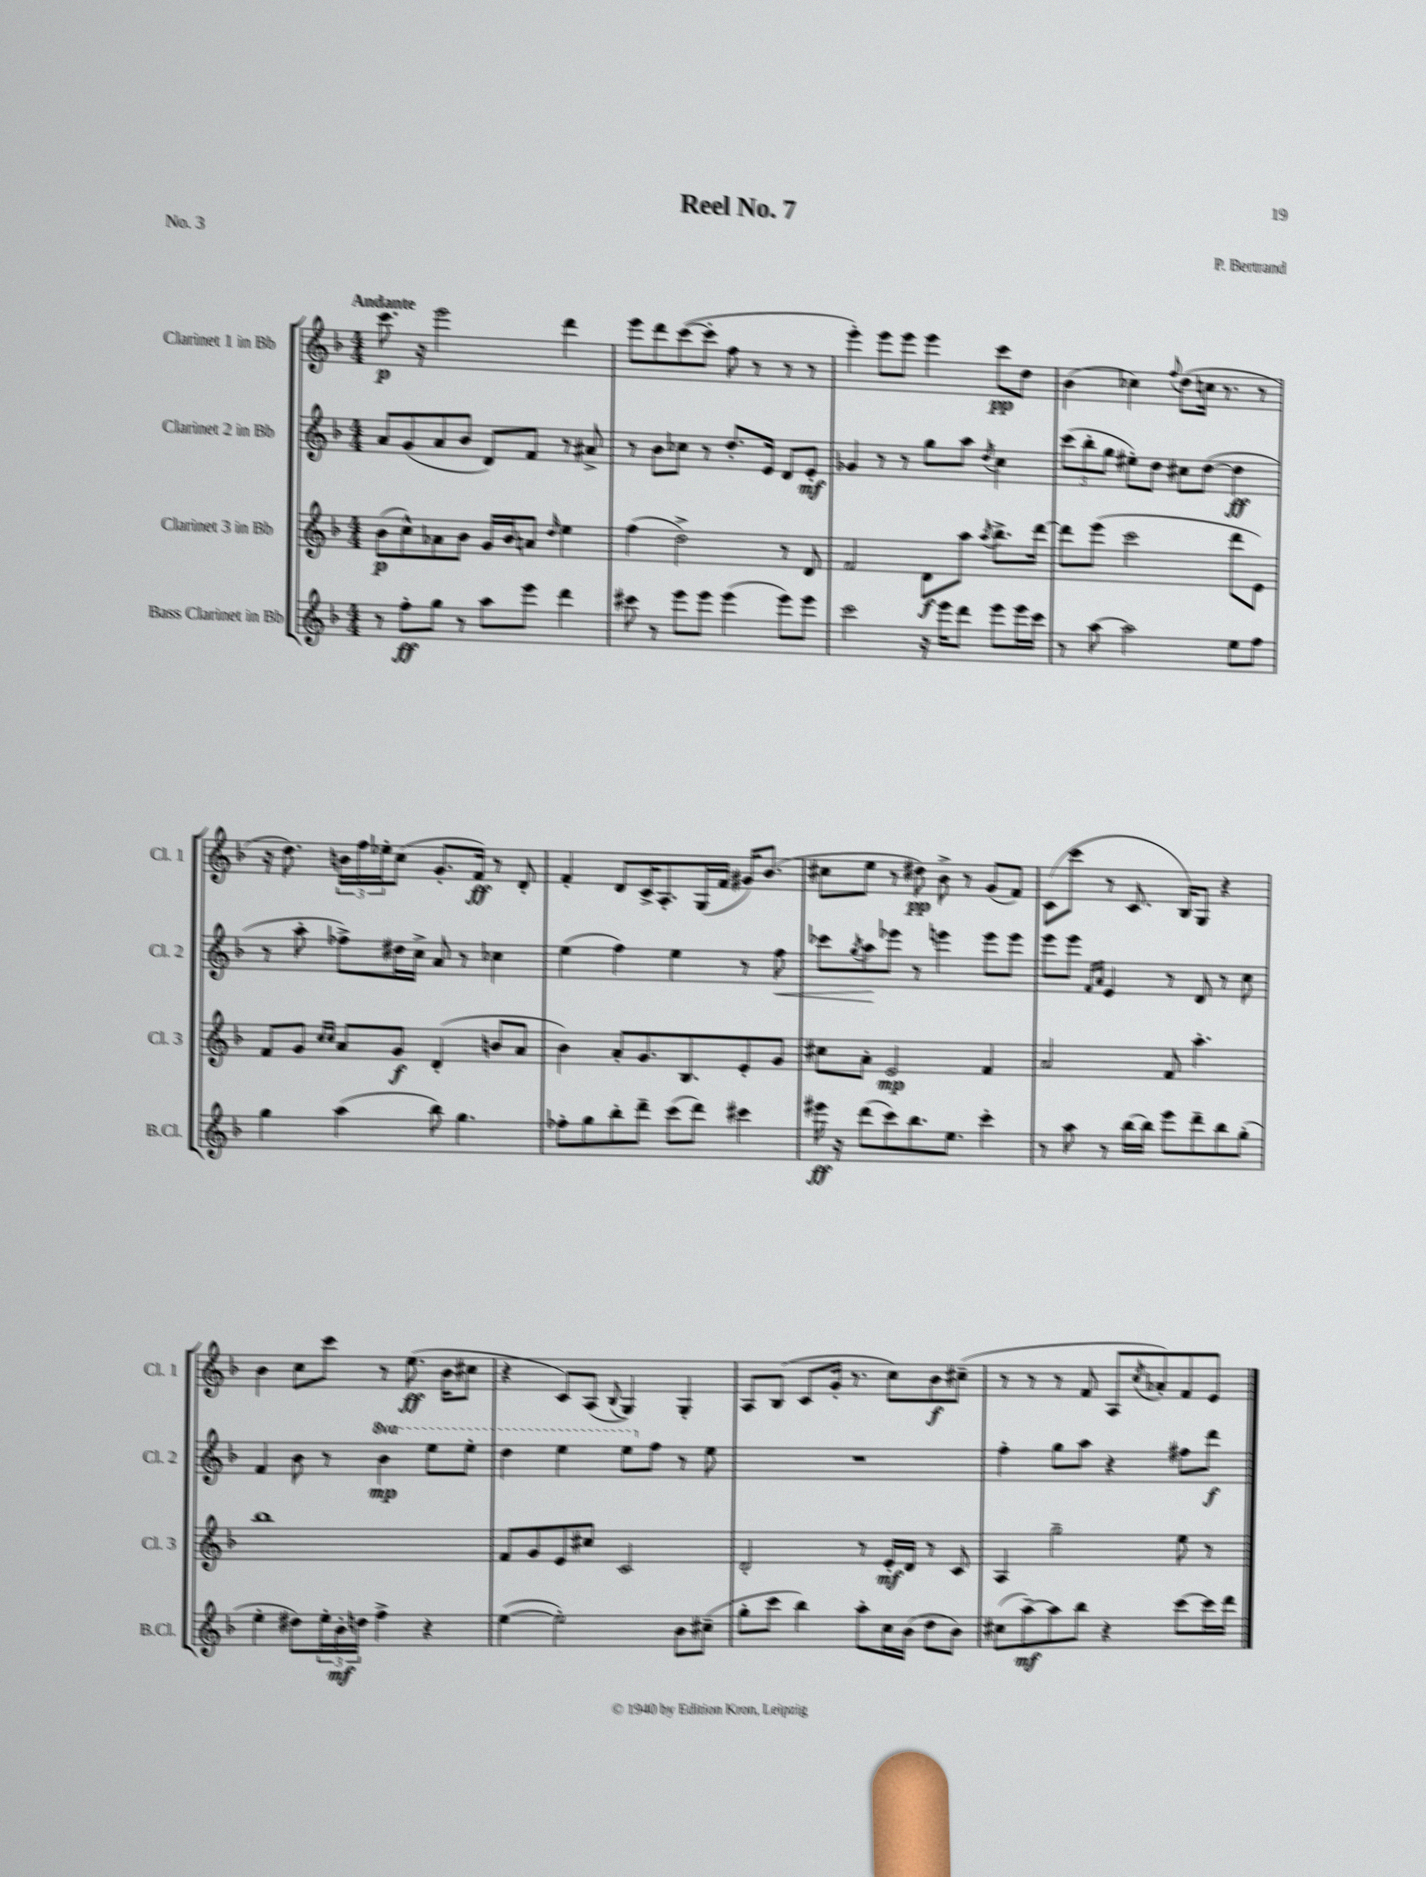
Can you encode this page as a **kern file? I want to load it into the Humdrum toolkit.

**kern	**dynam	**kern	**dynam	**kern	**dynam	**kern	**dynam
*part4	*part4	*part3	*part3	*part2	*part2	*part1	*part1
*staff4	*staff4	*staff3	*staff3	*staff2	*staff2	*staff1	*staff1
*I"Bass Clarinet in Bb	*	*I"Clarinet 3 in Bb	*	*I"Clarinet 2 in Bb	*	*I"Clarinet 1 in Bb	*
*I'B.Cl.	*	*I'Cl. 3	*	*I'Cl. 2	*	*I'Cl. 1	*
*clefG2	*	*clefG2	*	*clefG2	*	*clefG2	*
*k[b-]	*	*k[b-]	*	*k[b-]	*	*k[b-]	*
*M4/4	*	*M4/4	*	*M4/4	*	*M4/4	*
=1	=1	=1	=1	=1	=1	=1	=1
!	!	!	!	!	!	!LO:TX:a:B:t=Andante	!
8r	.	(8b-\L	p	8a/L	.	8.ccc\	p
8ff'\L	ff	8cc^^\)	.	(8g/	.	.	.
.	.	.	.	.	.	16r	.
8gg\J	.	8a-X\	.	8a/	.	2eee\	.
8r	.	8b-\J	.	8b-/J	.	.	.
8aa\L	.	16g/LL	.	8d/L)	.	.	.
.	.	16b-/J	.	.	.	.	.
8eee\J	.	8an/J	.	8f/J	.	.	.
.	.	16qqdd/	.	.	.	.	.
4ddd\	.	4ee\	.	8r	.	4ddd\	.
.	.	.	.	8a#X^/	.	.	.
=2	=2	=2	=2	=2	=2	=2	=2
8ccc#X\	.	(4ff\	.	8r	.	8eee\L	.
8r	.	.	.	8b-\L	.	8ddd\	.
8eee\L	.	2dd^\)	.	8cc-X\J	.	([8ccc\	.
8eee\J	.	.	.	8r	.	8ccc'\J]	.
(4eee\	.	.	.	8.dd'/L	.	8ff\	.
.	.	.	.	.	.	8r	.
.	.	.	.	16e/Jk	.	.	.
8eee\L)	.	8r	.	8d/L	.	8r	.
8eee\J	.	8d/	.	8e'/J	mf	8r	.
=3	=3	=3	=3	=3	=3	=3	=3
2ccc\	.	2f/	.	4g-X/	.	4eee'\)	.
.	.	.	.	8r	.	8eee\L	.
.	.	.	.	8r	.	8eee\J	.
16r	.	8d\L	f	8gg\L	.	4eee\	.
16eee\KL	.	.	.	.	.	.	.
8ddd\J	.	8aa\J	.	8aa\J	.	.	.
.	.	8qaa/	.	8qdd/	.	.	.
8eee\L	.	8.bb-^\L	.	4cc\	.	8ccc\L	pp
16eee\L	.	.	.	.	.	8dd\J	.
16ccc\JJ	.	[16ddd\Jk	.	.	.	.	.
=4	=4	=4	=4	=4	=4	=4	=4
8r	.	8ddd\L]	.	(12ccc\L	.	(4b-\	.
.	.	.	.	12bb-'\	.	.	.
[8aa\	.	(8eee\J	.	.	.	.	.
.	.	.	.	12gg\J	.	.	.
2aa\]	.	2ccc\	.	8ee#X'\L)	.	4cc-X\)	.
.	.	.	.	8dd\J	.	.	.
.	.	.	.	.	.	8qqff/	.
.	.	.	.	8cc#X\L	.	(8dd\L	.
.	.	.	.	([8dd\J	.	16ccn\Jk	.
.	.	.	.	.	.	8.r	.
8ee\L	.	8ddd\L	.	4dd\]	ff	.	.
8ff\J	.	8e\J)	.	.	.	8r	.
!!LO:LB:g=z
=5	=5	=5	=5	=5	=5	=5	=5
4gg\	.	8f/L	.	8r	.	16r	.
.	.	.	.	.	.	8.dd\)	.
.	.	8g/J	.	8aa'\	.	.	.
.	.	16qqcc/LL	.	.	.	.	.
.	.	16qqcc/JJ	.	.	.	.	.
(4aa\	.	8a/L	.	8ff-X^\L)	.	24bn\LL	.
.	.	.	.	.	.	24ff\	.
.	.	.	.	.	.	24ee-X'\J	.
.	.	8g/J	f	16dd#X\L	.	(8cc\J	.
.	.	.	.	16cc^\JJ	.	.	.
8bb-\)	.	(4d'/	.	8a/	.	8.g'/L	.
4.gg\	.	.	.	8r	.	.	.
.	.	.	.	.	.	16f/Jk)	ff
.	.	8bn/L	.	4cc-X\	.	8r	.
.	.	8a/J	.	.	.	8d'/	.
=6	=6	=6	=6	=6	=6	=6	=6
8ff-X'\L	.	4b-\)	.	(4ee\	.	4f'/	.
8gg\	.	.	.	.	.	.	.
8bb-'\	.	8a'/L	.	4ff\)	.	8d/L	.
8ddd~\J	.	8.g/	.	.	.	16c^/K	.
.	.	.	.	.	.	8.A'/	.
(8ccc\L	.	.	.	4ee\	.	.	.
.	.	8.B-/	.	.	.	.	.
8ddd\J)	.	.	.	.	.	(16G/L	.
.	.	.	.	.	.	16f/JJ	.
4ccc#X\	.	8e'/	.	8r	.	16g#X/KL)	.
.	.	.	.	.	.	(8.b-/J	.
!	!	!	!	!	!LO:HP:b	!	!
.	.	8g/J	.	8ff\	<	.	.
=7	=7	=7	=7	=7	=7	=7	=7
16eee#X\	ff	8cc#X\L	.	8ccc-X\L	.	8cc#X\L	.
16r	.	.	.	.	.	.	.
.	.	.	.	8qgg/	.	.	.
(8ddd\L	.	8a'\J	.	8aa\	.	8ee\J	.
8ccc\)	.	2e/	mp	8eee-X\J	[	8r	.
8.bb-\	.	.	.	8r	.	8dd#X\)	pp
.	.	.	.	4eeen\	.	8b-^\	.
8.ee\J	.	.	.	.	.	.	.
.	.	.	.	.	.	8r	.
4ccc'\	.	4f/	.	8eee\L	.	(8g/L	.
.	.	.	.	8eee\J	.	8f/J)	.
=8	=8	=8	=8	=8	=8	=8	=8
8r	.	2a/	.	8eee\L	.	(8c\L	.
8aa\	.	.	.	8eee\J	.	8ccc\J	.
.	.	.	.	16qqf/LL	.	.	.
.	.	.	.	16qqa/JJ	.	.	.
8r	.	.	.	4e/	.	8r	.
[16bb-\LL	.	.	.	.	.	8.c/	.
16bb-\JJ]	.	.	.	.	.	.	.
8eee\L	.	8f/	.	8r	.	.	.
.	.	.	.	.	.	16B-/KL)	.
8ddd~\	.	4.aa'\	.	8d/	.	8G/J	.
8bb-\	.	.	.	8r	.	4r	.
(8gg'\J	.	.	.	8cc\	.	.	.
!!LO:LB:g=z
=9	=9	=9	=9	=9	=9	=9	=9
4ee'\	.	1bb-	.	4f/	.	4b-\	.
8dd#X\L)	.	.	.	8b-\	.	8cc\L	.
24ee'\L	.	.	.	8r	.	8ccc\J	.
24b-'\	mf	.	.	.	.	.	.
24ddn\JJ	.	.	.	.	.	.	.
*	*	*	*	*8va	*	*	*
4ff^\	.	.	.	4bb-\	mp	8r	.
.	.	.	.	.	.	(8.ee\	ff
4r	.	.	.	8eee\L	.	.	.
.	.	.	.	.	.	16b-\KL	.
.	.	.	.	8eee'\J	.	8cc#X\J	.
=10	=10	=10	=10	=10	=10	=10	=10
([4ee\	.	8f/L	.	4ddd\	.	4r	.
.	.	8g/	.	.	.	.	.
2ee'\])	.	8e/	.	4eee\	.	8c/L)	.
.	.	8cc#X/J	.	.	.	(8A/J	.
.	.	.	.	.	.	8qqB-/	.
.	.	2c/	.	8eee\L	.	4G/)	.
*	*	*	*	*X8va	*	*	*
.	.	.	.	8ff\J	.	.	.
8b-\L	.	.	.	8r	.	4G'/	.
(8cc#X~\J	.	.	.	8ee\	.	.	.
=11	=11	=11	=11	=11	=11	=11	=11
8gg'\L	.	2d'/	.	1r	.	8A/L	.
8ccc\J	.	.	.	.	.	(8B-/J	.
4bb-\)	.	.	.	.	.	8c/L	.
.	.	.	.	.	.	16g'/Jk	.
.	.	.	.	.	.	8.r	.
8aa'\L	.	8r	.	.	.	.	.
16cc\L	.	16e'/LL	mf	.	.	8cc\L)	.
(16b-\JJ	.	16d/JJ	.	.	.	.	.
8dd\L	.	8r	.	.	.	8b-\	f
8b-\J)	.	8c/	.	.	.	(8cc#X~\J	.
=12	=12	=12	=12	=12	=12	=12	=12
(8cc#X\L	.	4A/	.	4ff'\	.	8r	.
[8aa~\)	mf	.	.	.	.	8r	.
8aa\]	.	2gg~\	.	8gg\L	.	8r	.
8bb-\J	.	.	.	8aa\J	.	8f/	.
4r	.	.	.	4r	.	8A/L	.
.	.	.	.	.	.	8qcc/	.
.	.	.	.	.	.	8a-X'/)	.
[8ccc\L	.	8ee\	.	8ff#X\L	.	8f/	.
16ccc\L]	.	8r	.	8ddd\J	f	8e/J	.
16ddd\JJ	.	.	.	.	.	.	.
==	==	==	==	==	==	==	==
*-	*-	*-	*-	*-	*-	*-	*-
